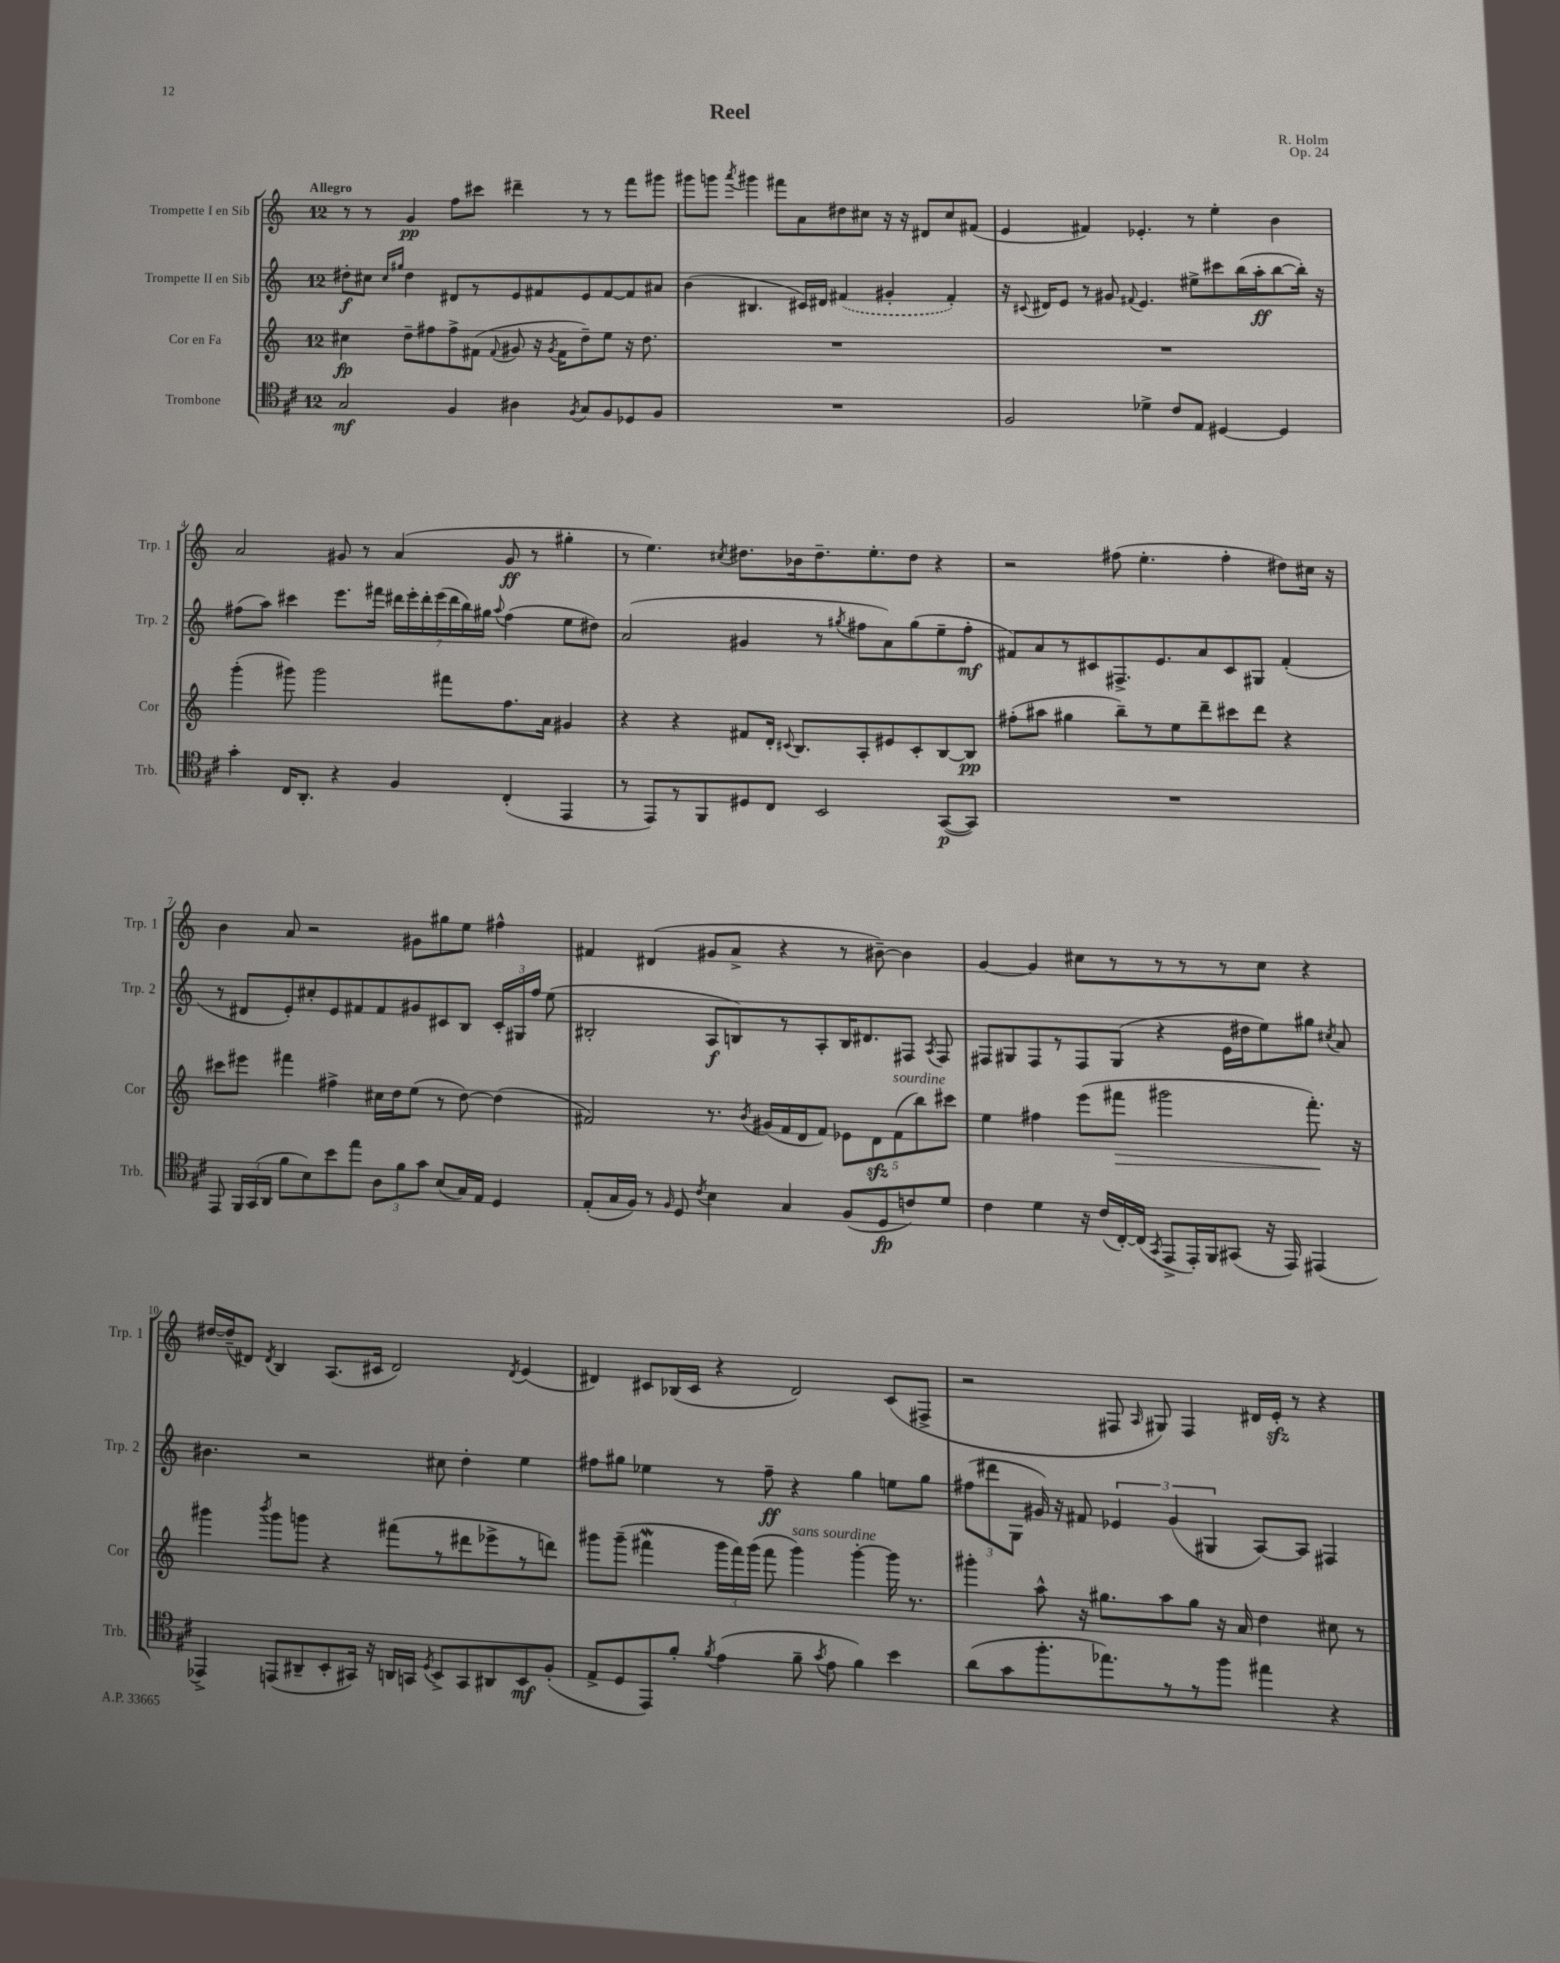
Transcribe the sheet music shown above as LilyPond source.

\header { title = "Reel" composer = "R. Holm" opus = "Op. 24" }
<<
\new StaffGroup <<
\new Staff = "s0" \with { instrumentName = "Trompette I en Sib" shortInstrumentName = "Trp. 1" } {
    \clef treble \key c \major \once \override Staff.TimeSignature.style = #'single-digit \time 12/8 \tempo "Allegro"
    \autoBeamOff r8 r8 g'4\pp f''8[ cis'''8] dis'''4-- r8 r8 f'''8[ gis'''8] |
    gis'''8[ g'''8] \acciaccatura { a'''8 } gis'''4 fis'''8[ a'8 dis''8 cis''8] r16 r16 dis'8[ cis''8 fis'8]( |
    e'4 fis'4) ees'4.-. r8 e''4-. b'4 |
    a'2 gis'8 r8 a'4( gis'8\ff r8 gis''4-. |
    r8 e''4.) \acciaccatura { cis''8 } dis''8.[ bes'16 dis''8.-- e''8.-. dis''8] r4 |
    r2 fis''8( e''4.-. fis''4-. dis''8[) cis''16] r16 |
    b'4 a'8 r2 gis'8[ gis''8 e''8] fis''4-^ |
    fis'4 dis'4( gis'8[ a'8]-> r4 r8 bis'8~--) bis'4 |
    g'4~ g'4 cis''8[ r8 r8 r8 r8 cis''8] r4 |
    dis''16[~ dis''16--( dis'8]) \acciaccatura { dis'8 } b4 a8.[( cis'16] dis'2) \acciaccatura { dis'8 } e'4( |
    dis'4) cis'8[ bes16( cis'16] r4 dis'2) cis'8[( fis8]-> |
    r2 fis8 \grace { a16 } gis8) fis4 dis'16[ e'16]-.\sfz r8 r4 \bar "|." |
}
\new Staff = "s1" \with { instrumentName = "Trompette II en Sib" shortInstrumentName = "Trp. 2" } {
    \clef treble \key c \major \once \override Staff.TimeSignature.style = #'single-digit \time 12/8
    \autoBeamOff dis''8[-.\f cis''8] \grace { cis''16[ gis''16] } dis''4 dis'8[ r8 e'8 fis'8 e'8 fis'8~ fis'8 ais'8] |
    b'4( bis4. cis'16[) dis'16] \once \slurDashed fis'4( gis'4-. fis'4-.) |
    r16 \appoggiatura { cis'8 } dis'16[ e'8] r8 gis'8 \appoggiatura { fis'8 } e'4. eis''8[-> cis'''8 b''16( a''16-.\ff b''8~ b''16]-.) r16 |
    fis''8[( a''8]) cis'''4 e'''8.[ fis'''16] \tuplet 7/4 { dis'''16[ e'''16-. dis'''16-. e'''16( dis'''16 b''16) gis''16] } \appoggiatura { a''8 } fis''4( e''8[ dis''8]) |
    a'2( gis'4 r8 \acciaccatura { gis''8 } fis''8[ a'8) gis''8( e''8-- fis''8]-.\mf |
    fis'8[) a'8 r8 cis'8 fis8.-> e'8. a'8 cis'8 gis8] fis'4-.( |
    r8 dis'8[ e'8-.) cis''8-. e'8 fis'8 fis'8 gis'8 cis'8 b8] \tuplet 3/2 { cis'16[-. gis16 f''16] } e''8( |
    bis2-. a8[\f b8) r8 a8-. b16 dis'8. fis8] \acciaccatura { a8 } fis8 |
    fis8[ gis8 fis8 r8 fis8 gis8]( r4 e'16[ dis''16 e''8) gis''8] \acciaccatura { cis''8 } a'8 |
    bis'4. r2 cis''8 d''4-. e''4 |
    fis''8[ gis''8] ees''4 r8 fis''8--\ff r4 gis''4 e''8[ gis''8] |
    \tuplet 3/2 { fis''8[( dis'''8 g8] } gis'16) r16 fis'8 \tuplet 3/2 { ees'4 gis'4( gis4 } a8[~) a8] fis4 \bar "|." |
}
\new Staff = "s2" \with { instrumentName = "Cor en Fa" shortInstrumentName = "Cor" } {
    \clef treble \key c \major \once \override Staff.TimeSignature.style = #'single-digit \time 12/8
    \autoBeamOff cis''4\fp d''8[-- fis''8 fis''8-> fis'8]( \appoggiatura { fis'8 } gis'8 r16 \acciaccatura { gis'8 } fis'16[ d''8--) e''8] r16 d''8. |
    R1. |
    R1. |
    g'''4-.( gis'''8) gis'''2 fis'''8[ f''8. a'16] gis'4 |
    r4 r4 fis'8[ d'16]-. \appoggiatura { cis'8 } b8.[ a8-. eis'8 cis'8-. b8~ b8]\pp |
    fis''8[-.( ais''8] gis''4 b''8[--) r8 e''8 d'''8-- cis'''8 d'''8] r4 |
    cis'''8[ eis'''8] fis'''4 fis''4-> cis''16[ d''16 e''8]( r8 d''8~) d''4( |
    fis'2) r8. \acciaccatura { b'8 } gis'16[( fis'16 d'16 fis'8]) \tuplet 5/4 { ees'8[ d'8\sfz fis'8^\markup { \italic "sourdine" }( b''8) cis'''8] } |
    e''4 fis''4 e'''8[( fis'''8]\> gis'''2 fis'''8.-.\!) r16 |
    gis'''4 \acciaccatura { b'''8 } gis'''8[ g'''8] r4 fis'''8[( r8 dis'''8 ees'''8-> r8 d'''8]) |
    gis'''8[ gis'''8]--( fis'''4\mordent \tuplet 3/2 { gis'''16[ fis'''16) gis'''16]( } fis'''8 gis'''4^\markup { \italic "sans sourdine" }) gis'''4~-. gis'''16 r8. |
    gis'''4-. a''8-^ r16 gis''8.[ a''8 gis''8] r16 a'16 d''4 cis''8 r8 \bar "|." |
}
\new Staff = "s3" \with { instrumentName = "Trombone" shortInstrumentName = "Trb." } {
    \clef tenor \key d \major \once \override Staff.TimeSignature.style = #'single-digit \time 12/8
    \autoBeamOff g2\mf fis4 ais4 \acciaccatura { fis8 } g8[ fis8 des8 fis8] |
    R1. |
    fis2 des'4-> cis'8[ e8] dis4~ dis4 |
    g'4-. cis16[ a,8.]-. r4 fis4 cis4-.( e,4 |
    r8 e,8[) r8 fis,8 dis8 cis8] b,2 g,8[~\p( g,8]) |
    R1. |
    e,8 \tuplet 3/2 { fis,16[ g,16( a,16] } fis'8[ b8) b'8 e''8] \tuplet 3/2 { a8[ fis'8 g'8] } b8[( g16) e16] d4 |
    e8[-.( g16 fis16]) r8 \grace { fis16 } d8 \acciaccatura { cis'8 } b4 g4 fis8[( d8\fp c'8) d'8] |
    cis'4 d'4 r16 cis'16[( cis16~-.) cis16]( \acciaccatura { g,8 } e,8[-> e,16-.) fis,16 gis,8]( r16 e,16) eis,4( |
    ees,4->) e,8[( ais,8-- b,8-. gis,16]) r16 a,16[ g,16] \acciaccatura { d8 } b,8[-> g,8 ais,8 b,8\mf fis8]-.( |
    e8[-> d8 e,8) fis'8]-. \acciaccatura { fis'8 } e'4( fis'8-- \acciaccatura { g'8 } e'8 fis'4) b'4 |
    a'8[( g'8 fis''8.-. ees''8.) r8 r8 fis''8] eis''4 r4 \bar "|." |
}
>>
>>
